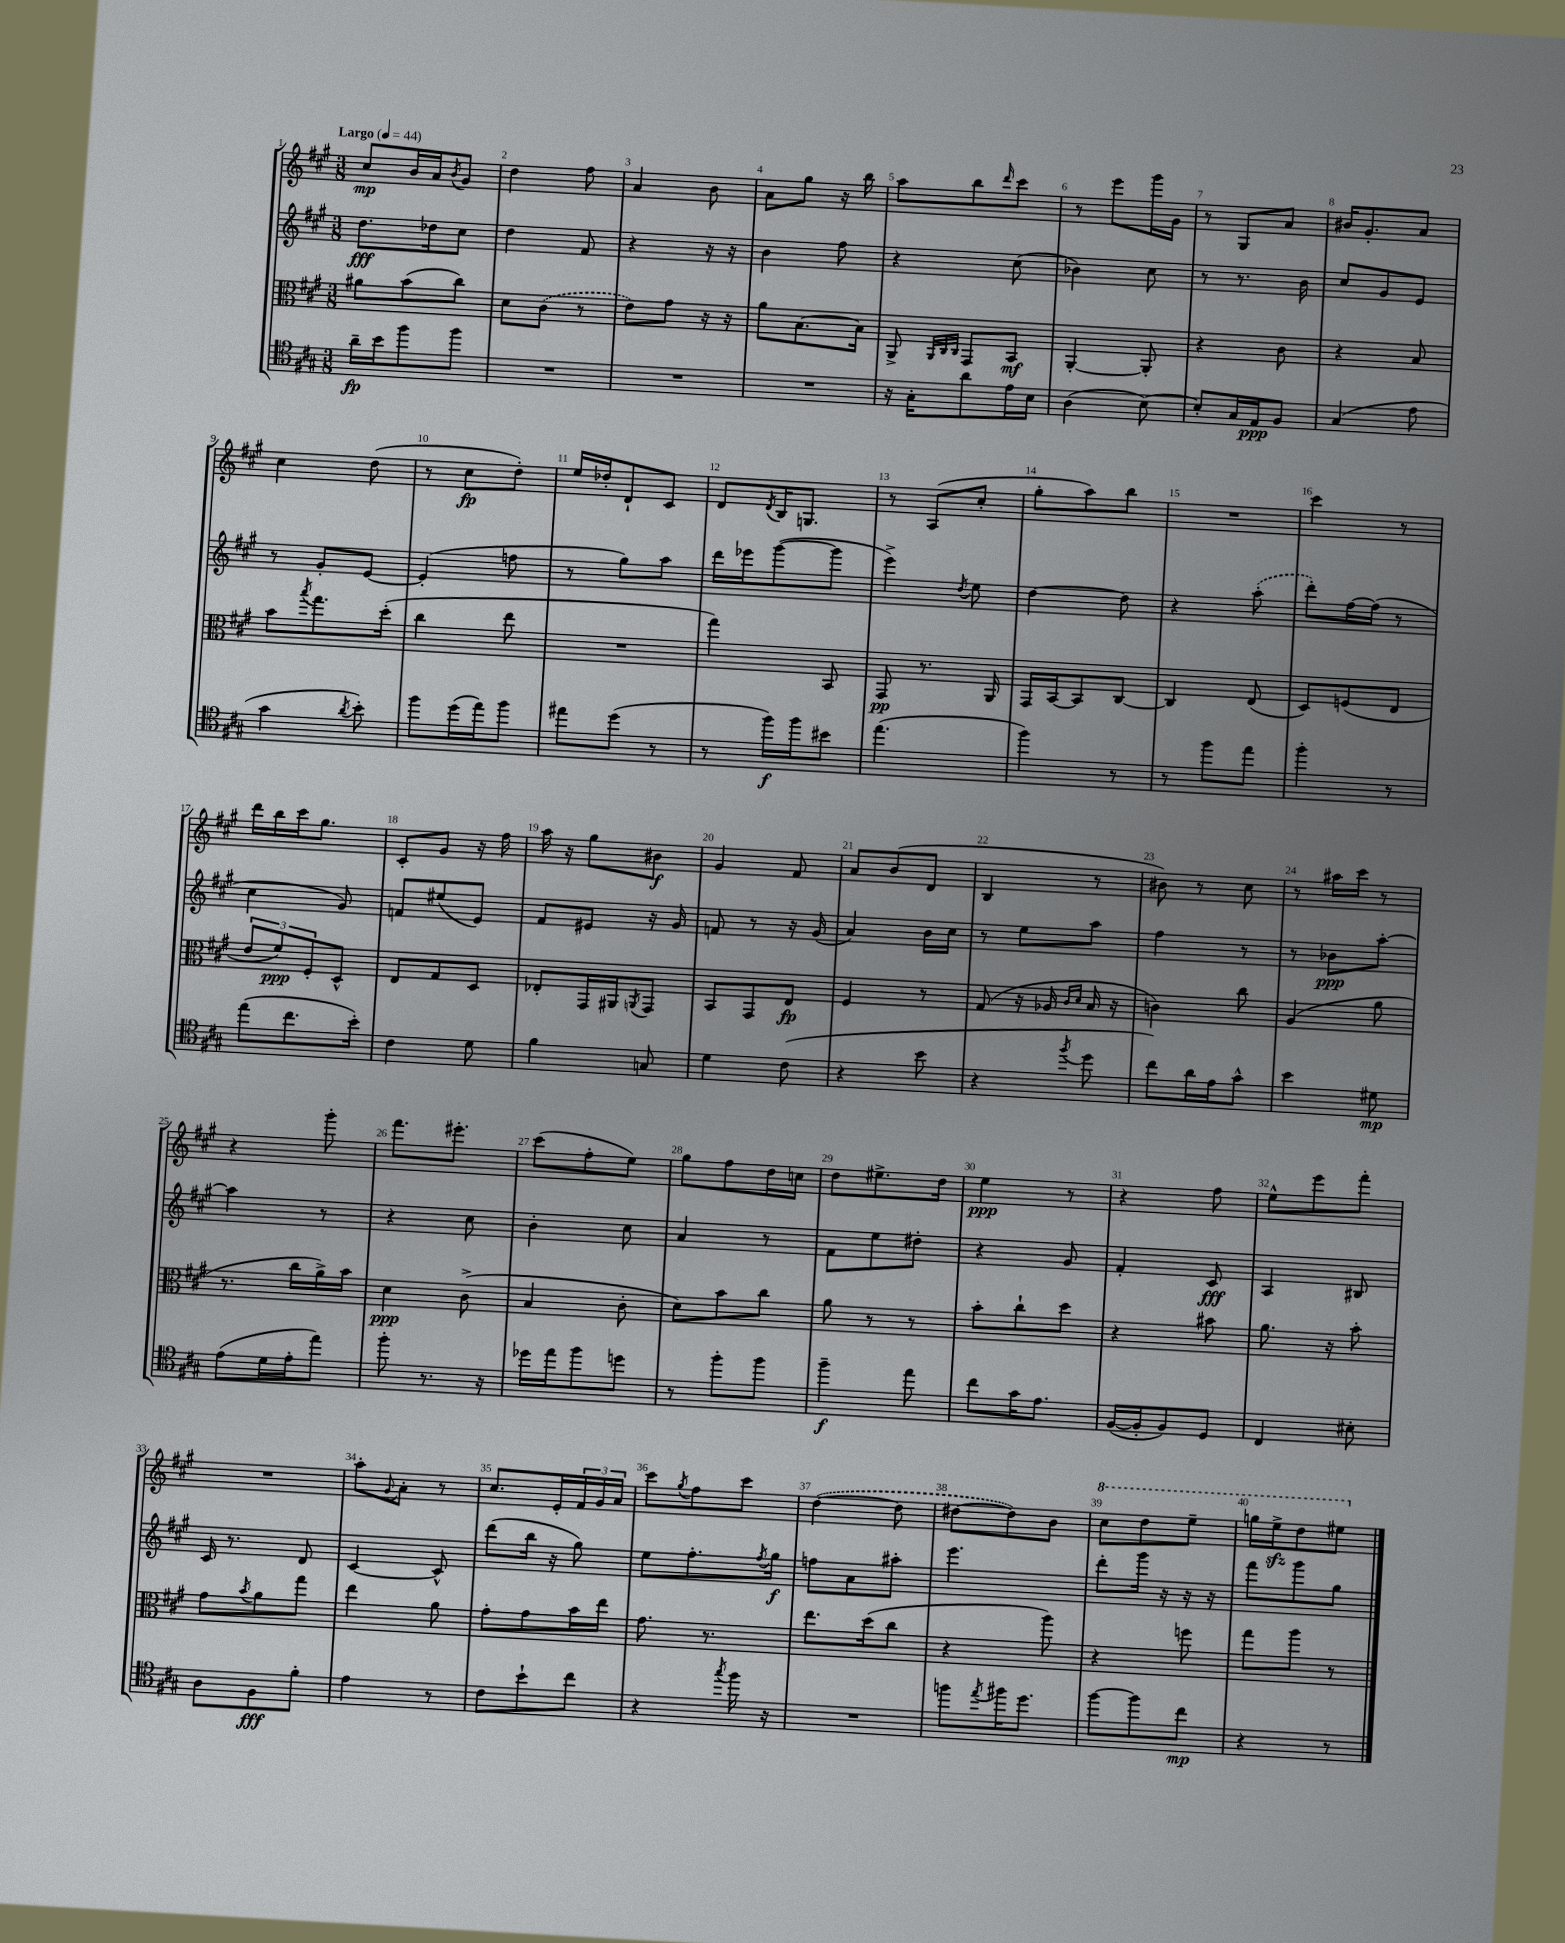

**kern	**kern	**kern	**kern
*staff4	*staff3	*staff2	*staff1
*clefC4	*clefC3	*clefG2	*clefG2
*k[f#c#g#]	*k[f#c#g#]	*k[f#c#g#]	*k[f#c#g#]
*M3/8	*M3/8	*M3/8	*M3/8
*MM44	*MM44	*MM44	*MM44
16a~	8a#	8.dd	8cc#
16b	.	.	.
8ff#	(8b	.	16b
.	.	16dd-	16a
.	.	.	8qb
8ff#	8cc#)	8cc#	8g#
=	=	=	=
4.r	8d	4dd	4dd
.	(8c#	.	.
.	8r	8f#	8ff#
=	=	=	=
4.r	8e)	4r	4a
.	8g#	.	.
.	16r	16r	8b
.	16r	16r	.
=	=	=	=
4.r	8a	4b	8a
.	[8.B	.	8gg#
.	.	8ff#	16r
.	16B]	.	16bb
=	=	=	=
16r	8AA^	4r	8aa
16G#'	.	.	.
.	32qqAA	.	.
.	32qqC#	.	.
.	32qqC#	.	.
8a	8GG#	.	8bb
.	.	.	16qqddd
16e	8BB	(8cc#	8ccc#
16B	.	.	.
=	=	=	=
(4A	[4AA'	4b-)	8r
.	.	.	8eee
[8B)	8AA']	8cc#	16ggg#
.	.	.	16g#
=	=	=	=
8B']	4r	8r	8r
16G#	.	8.r	8G#
16E	.	.	.
8F#	8c#	.	8a
.	.	16b	.
=	=	=	=
(4G#	4r	8cc#	16b#
.	.	.	8.g#'
.	.	8g#	.
8e	8B	8e	8a
=	=	=	=
4g#	8b	8r	4cc#
.	8qbb	.	.
.	8.gg#	8g#'	.
8qa	.	.	.
8b')	.	[8e	(8dd
.	(16dd'	.	.
=	=	=	=
8ff#	4cc#	(4e']	8r
(16dd	.	.	8cc#
16ee)	.	.	.
8ff#	8ee	8ff	8dd')
=	=	=	=
8ee#	4.r	8r	16ee
.	.	.	16dd-'
(8dd	.	8gg#)	8d`
8r	.	8aa	8c#
=	=	=	=
8r	4gg#)	16ddd	8d
.	.	16eee-	.
.	.	.	8qd
16ff#)	.	([8ggg#	16B
16ff#	.	.	8.G
8b#	8BB	8ggg#]	.
=	=	=	=
(4.ee	8GG#	4eee^)	8r
.	8.r	.	(8A
.	.	8qdd	.
.	.	8ee	8cc#'
.	16AA	.	.
=	=	=	=
4ff#)	16GG#	[4dd	8gg#'
.	[16BB	.	.
.	8BB]	.	8aa)
8r	[8C#	8dd]	8bb
=	=	=	=
8r	4C#]	4r	4.r
8ff#	.	.	.
8ee	(8E	(8aa'	.
=	=	=	=
4ff#'	8D)	8ddd')	4ccc#
.	(8F	[16ff#	.
.	.	(16ff#]	.
8r	8E	8r	8r
=	=	=	=
(8ee	12e	4cc#	16ddd
.	.	.	16bb
.	12f#)	.	.
8.cc#	.	.	16ccc#
.	12F#'	.	.
.	.	.	8.gg#
.	8D^^	8g#)	.
16b')	.	.	.
=	=	=	=
4c#	8E	8f	8c#'
.	8G#	(8ee#	8g#
8d	8D	8e)	16r
.	.	.	16ff#
=	=	=	=
4f#	8E-'	8f#	16aa
.	.	.	16r
.	16GG#	8e#	8gg#
.	16AA#	.	.
.	8qAA	.	.
8G	8GG#	16r	8b#
.	.	16g#	.
=	=	=	=
4d	8BB	8f	4g#
.	8GG#	8r	.
(8c#	8E	16r	8f#
.	.	(16g#	.
=	=	=	=
4r	4F#	4a)	8a
.	.	.	(8b
8b	8r	16b	8d
.	.	16cc#	.
=	=	=	=
4r	(8G#	8r	4B
.	16r	8ee	.
.	16A-	.	.
.	16qqc#	.	.
8qff#	16qqd	.	.
8dd	16B	8aa	8r
.	16r	.	.
=	=	=	=
8cc#)	4c)	4ff#	8b#)
16a	.	.	8r
16e	.	.	.
8g#^^	8cc#	8r	8cc#
=	=	=	=
4b	(4A	8r	8r
.	.	8b-	16aa#
.	.	.	16ccc#
8d#	8a	[8aa'	8r
=	=	=	=
(8e	8.r	4aa]	4r
16d	.	.	.
16e'	16cc#	.	.
8ee)	16a^)	8r	8ggg#'
.	16b	.	.
=	=	=	=
8ff#'	4d	4r	8.fff#
8.r	.	.	.
.	.	.	8.eee#'
.	(8c#^	8cc#	.
16r	.	.	.
=	=	=	=
16dd-	4B	4b'	(8ccc#
16ee	.	.	.
8ff#	.	.	8ff#'
8dd	8c#'	8cc#	8ee)
=	=	=	=
8r	8d)	4a	8gg#
8ff#'	8b	.	8ff#
8ff#	8cc#	8r	16dd
.	.	.	16cc
=	=	=	=
4ff#~	8a	8f#	8dd
.	8r	8ee	8.ee#^
8ee	8r	8dd#'	.
.	.	.	16dd
=	=	=	=
8cc#	8b'	4r	4ee
16g#	8cc#`	.	.
8.e	.	.	.
.	8dd	8g#	8r
=	=	=	=
([16F#	4r	4f#'	4r
16F#']	.	.	.
8F#)	.	.	.
8D	8b#	8c#	8ff#
=	=	=	=
4C#	8.a	4A	8ee^^
.	.	.	8eee
.	16r	.	.
8B#'	8b'	8B#	8fff#'
=	=	=	=
8A	8g#	16c#	4.r
.	.	8.r	.
.	8qb	.	.
8F#	8a	.	.
8f#'	8gg#	8d	.
=	=	=	=
4e	4ee	[4c#	8aa'
.	.	.	8qqg#
.	.	.	8a'
8r	8a	8c#^^]	8r
=	=	=	=
8c#	8g#'	(8ddd	8.cc#
8b`	8g#	16bb	.
.	.	16r	16e'
8cc#	16b	8gg#)	24f#
.	.	.	24g#
.	16ee	.	.
.	.	.	24a
=	=	=	=
4r	8.g#	8ee	8ccc#
.	.	.	8qgg#
.	.	8.ff#'	8ff#
.	8.r	.	.
8qgg#	.	.	.
16ff#	.	.	8ccc#
.	.	8qff#	.
16r	.	16gg#	.
=	=	=	=
4.r	8.ee	8ff	([4dd
.	.	8a	.
.	(16dd	.	.
.	8cc#	8aa#'	8dd]
=	=	=	=
8ff	4r	4.eee	[8dd#
8qee	.	.	.
16ff#	.	.	8dd#])
8.dd	.	.	.
.	8aa)	.	8b
=	=	=	=
[8ff#	4r	8ddd'	8ccc#
8ff#]	.	16ggg#	8ddd
.	.	16r	.
8cc#	8ff	16r	8eee~
.	.	16r	.
=	=	=	=
4r	8gg#	8fff#	16ggg
.	.	.	16eee^
.	8aa	8ggg#	8ddd
8r	8r	8gg#	8eee#
==	==	==	==
*-	*-	*-	*-
